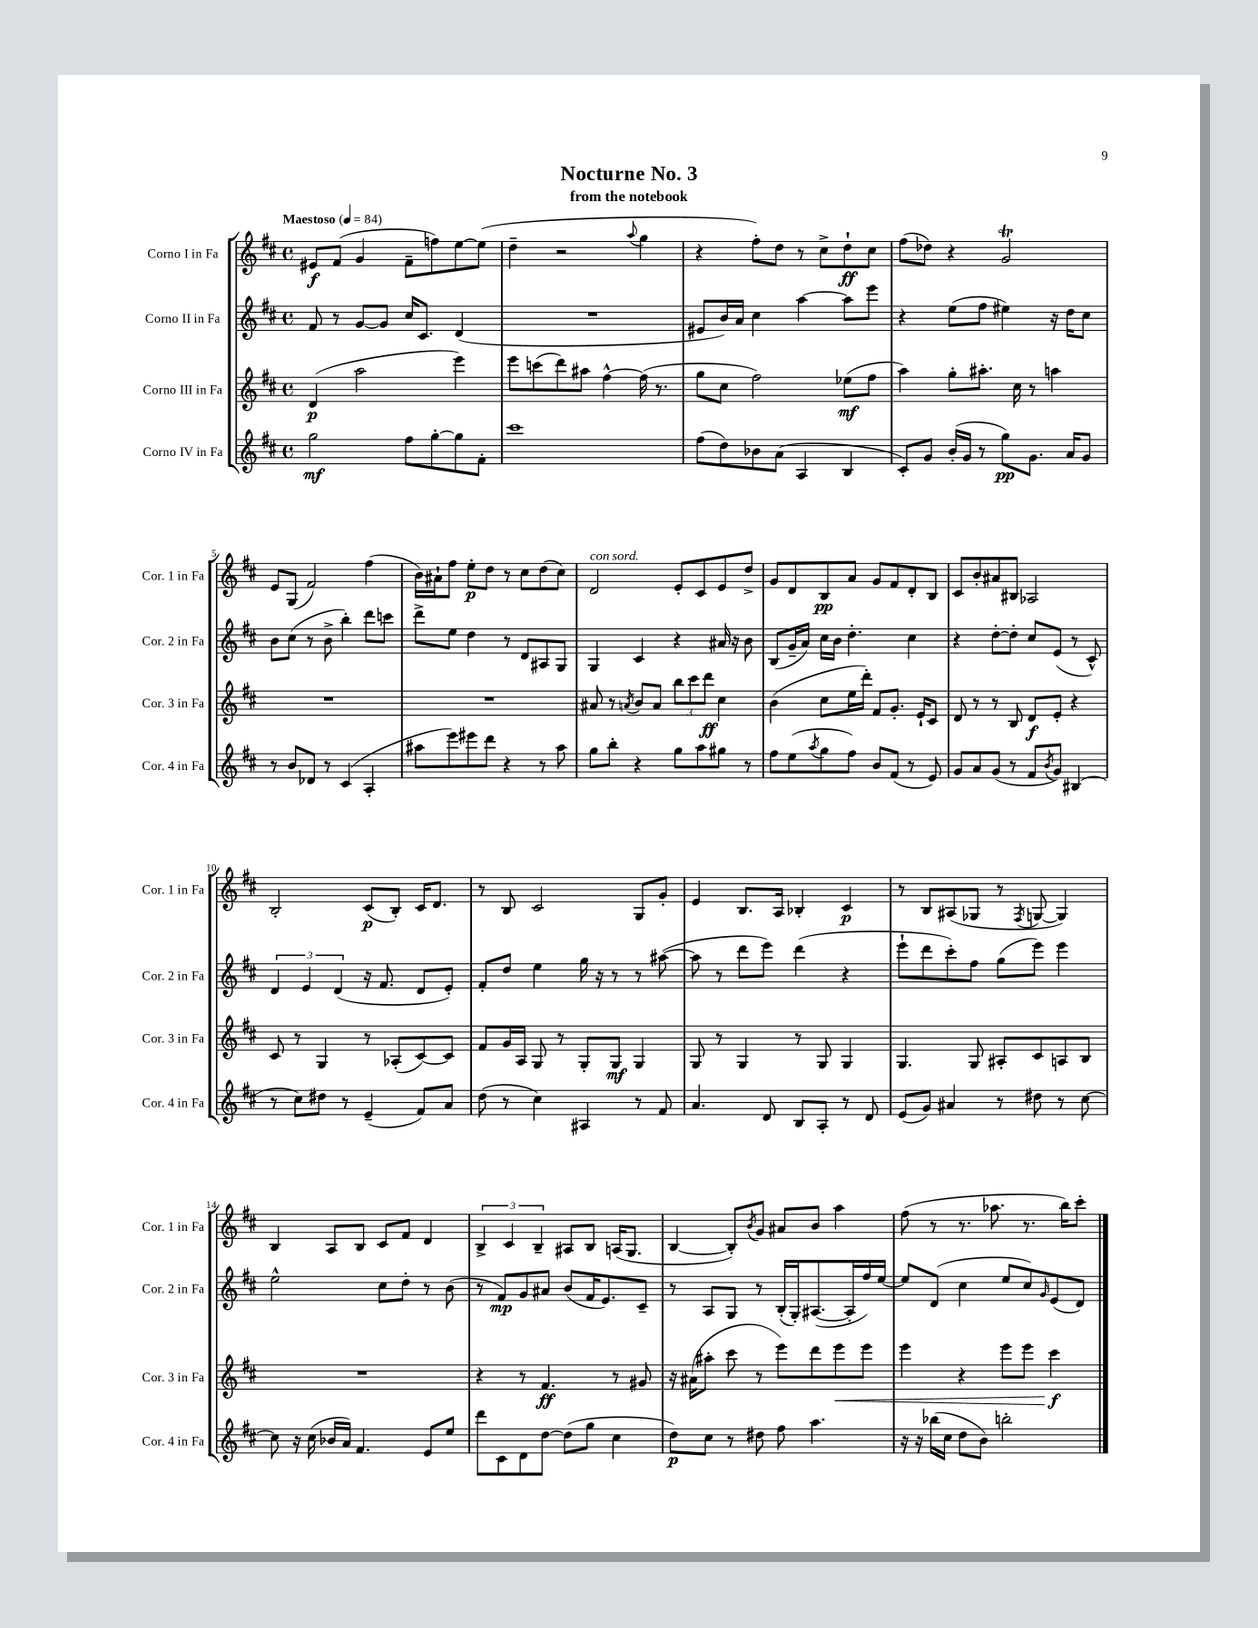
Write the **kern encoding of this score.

**kern	**kern	**kern	**kern
*staff4	*staff3	*staff2	*staff1
*clefG2	*clefG2	*clefG2	*clefG2
*k[f#c#]	*k[f#c#]	*k[f#c#]	*k[f#c#]
*M4/4	*M4/4	*M4/4	*M4/4
*met(c)	*met(c)	*met(c)	*met(c)
*MM84	*MM84	*MM84	*MM84
2gg\	(4d/	8f#/	8e#/L
.	.	8r	(8f#/J
.	2aa\	[8g/L	4g/
.	.	8g/]J	.
8ff#\L	.	16cc#/LK	8f#~\L
.	.	8.c#/J	.
[8gg'\	.	.	8ff\)
8gg\]	4eee\)	(4d/	[8ee\
8f#'\J	.	.	(8ee\]J
=	=	=	=
1ccc#	8eee\L	1r	4dd~\
.	(8ccc\	.	.
.	8ddd\)	.	2r
.	8aa#\J	.	.
.	[4ff#^^\	.	.
.	.	.	8qqaa/
.	(16ff#\]	.	4gg\
.	8.r	.	.
=	=	=	=
(8ff#\L	8gg\L	8e#/L	4r
8dd\)	8cc#\J	16b/L)	.
.	.	16a/JJ	.
8b-\	2ff#\)	4cc#\	8ff#'\L)
(8a\J	.	.	8dd\J
4A/	.	[4aa\	8r
.	.	.	8cc#^\L
4B/	(8ee-\L	8aa\]L	8dd`\
.	8ff#\J	8eee\J	8cc#\J
=	=	=	=
8c#'/L)	4aa\)	4r	(8ff#\L
8g/J	.	.	8dd-\J)
(16b'/LL	8gg'\L	(8ee\L	4r
16g/JJ	.	.	.
8r	8.aa#'\J	8ff#\J	.
8gg\L)	.	4ee#\)	2g/
.	16cc#\	.	.
8.g\J	8r	.	.
.	4aa\	16r	.
16a/LK	.	16dd\LK	.
8g/J	.	8cc#\J	.
=	=	=	=
8r	1r	8b\L	8e/L
8b/L	.	(8cc#\J	(8G/J
8d-/J	.	8r	2f#/)
8r	.	8b^\	.
(4c#/	.	4bb'\)	.
4A'/	.	8ddd\L	(4ff#\
.	.	8ccc\J	.
=	=	=	=
8aa#\L	1r	8ddd^\L	16b\LL)
.	.	.	16a#`\J
8eee\)	.	8ee\J	8ff#\J
8eee#\	.	4dd\	8ee'\L
8ddd\J	.	.	8dd\J
4r	.	8r	8r
.	.	8d/L	8cc#\L
8r	.	8A#/	(8dd\
8aa#\	.	8G/J	8cc#\J)
=	=	=	=
8gg\L	8a#/	4G/	2d/
8bb'\J	8r	.	.
.	8qa/	.	.
4r	8b/L	4c#/	.
.	8a/J	.	.
8gg\L	12bb\L	4r	8e'/L
.	12ccc#\	.	.
8aa\	.	.	8c#/
.	12ddd\J	.	.
8gg#\J	4cc#\	16a#/	8e/
.	.	16r	.
8r	.	8b\	8dd^/J
=	=	=	=
8ff#\L	(4b\	(8B/L	8g/L
(8ee\	.	16g~/L	8d/
.	.	16a/JJ)	.
8qaa/	.	.	.
8gg\	8cc#\L	16cc#\LL	8B/
.	.	16b\JJ	.
8ff#\J)	16ee\L	4.dd'\	8a/J
.	16ddd'\JJ)	.	.
8b/L	8f#/L	.	8g/L
(8f#/J	8.g'/J	.	8f#/
8r	.	4cc#\	8d'/
.	16e`/LK	.	.
8e/)	8c#/J	.	8B/J
=	=	=	=
8g/L	8d/	4r	8c#/L
8a/	8r	.	8b'/
(8g/J	8r	[8dd'\L	8a#/
8r	8B/	8dd'\]J	8B#/J
8f#/L	8d/L	8cc#/L	2A-/
8qb/	.	.	.
8g/J)	8e'/J	(8e/J	.
(4B#/	4r	8r	.
.	.	8c#^^/)	.
=	=	=	=
8r	8c#/	6d/	2B'/
8cc#\L)	8r	.	.
.	.	6e/	.
8dd#\J	4G/	.	.
.	.	(6d/	.
8r	.	.	.
(4e~/	8r	16r	(8c#/L
.	.	8.f#/	.
.	(8A-'/L	.	8B'/J)
8f#/L)	[8c#/)	8d/L	16c#/LK
.	.	.	8.d/J
8a/J	8c#/]J	8e'/J)	.
=	=	=	=
(8dd\	8f#/L	8f#'/L	8r
8r	16g/L	8dd/J	8B/
.	16A/JJ	.	.
4cc#\)	8G/	4ee\	2c#/
.	8r	.	.
4A#/	8G'/L	16gg\	.
.	.	16r	.
.	8G/J	8r	.
8r	4G/	8r	8G/L
8f#/	.	([8aa#\	8g'/J
=	=	=	=
4.a/	8G/	8aa#\]	4e/
.	8r	8r	.
.	4G/	8ddd\L	8.B/L
8d/	.	8eee\J)	.
.	.	.	16A/Jk
8B/L	8r	(4ddd\	4B-'/
8A'/J	8G/	.	.
8r	4G/	4r	4c#/
8d/	.	.	.
=	=	=	=
(8e/L	4.G/	8eee`\L	8r
8g/J)	.	8ddd\	8B/L
4a#/	.	8ccc#'\)	(8A#/
.	8G/	8ff#\J	8G-/J
8r	8A#'/L	(8gg\L	8r
.	.	.	8qF#/
8dd#\	8c#/	8eee\J)	[8G/
8r	8A/	4eee\	4G/])
[8cc#\	8B/J	.	.
=	=	=	=
8cc#\]	1r	2ee^^\	4B/
16r	.	.	.
(16cc#\	.	.	.
16b-/LL	.	.	8A/L
16a/JJ)	.	.	.
4.f#/	.	.	8B/J
.	.	8cc#\L	8c#/L
.	.	8dd'\J	8f#/J
8e/L	.	8r	4d/
8ee/J	.	(8b\	.
=	=	=	=
8ddd\L	4r	8r	6B^/
8c#\	.	8f#/L)	.
.	.	.	6c#/
8d\	8r	8g/	.
.	.	.	6B~/
[8dd\J	4.f#/	8a#/J	.
(8dd\]L	.	(8b/L	8A#/L
8gg\J	.	16f#/K	8B/J
.	.	8.e/)	.
4cc#\	8r	.	(16A/LK
.	.	.	8.G/J
.	8g#/	8c#~/J	.
=	=	=	=
8dd\L)	16r	8r	[4B/
.	(16a#\LK	.	.
8cc#\J	8aa#'\J	8A/L	.
8r	8ccc#\	8G/J	8B'/]L)
.	.	.	8qb/
8dd#\	8r	8r	8g/J
8ff#\	8eee\L)	(16B'/LL	8a#/L
.	.	16G'/J)	.
4.aa\	8ddd\	([8.A#/	8b/J
.	8eee\	.	4aa\
.	.	16A#'/]L	.
.	8eee\J	16ff#/)	.
.	.	[16ee/JJ	.
=	=	=	=
16r	4eee\	8ee/]L	(8ff#\
16r	.	.	.
(16bb-\LL	.	(8d/J	8r
16cc#\JJ	.	.	.
8dd\L	4r	4cc#\	8.r
8b\J)	.	.	.
.	.	.	8.aa-\
2bb'\	8eee\L	8ee/L	.
.	8eee\J	8cc#/)	8.r
.	.	16qqg/	.
.	4ccc#\	(8e/	.
.	.	.	16bb\LK)
.	.	8d/J)	8ccc#'\J
==	==	==	==
*-	*-	*-	*-
